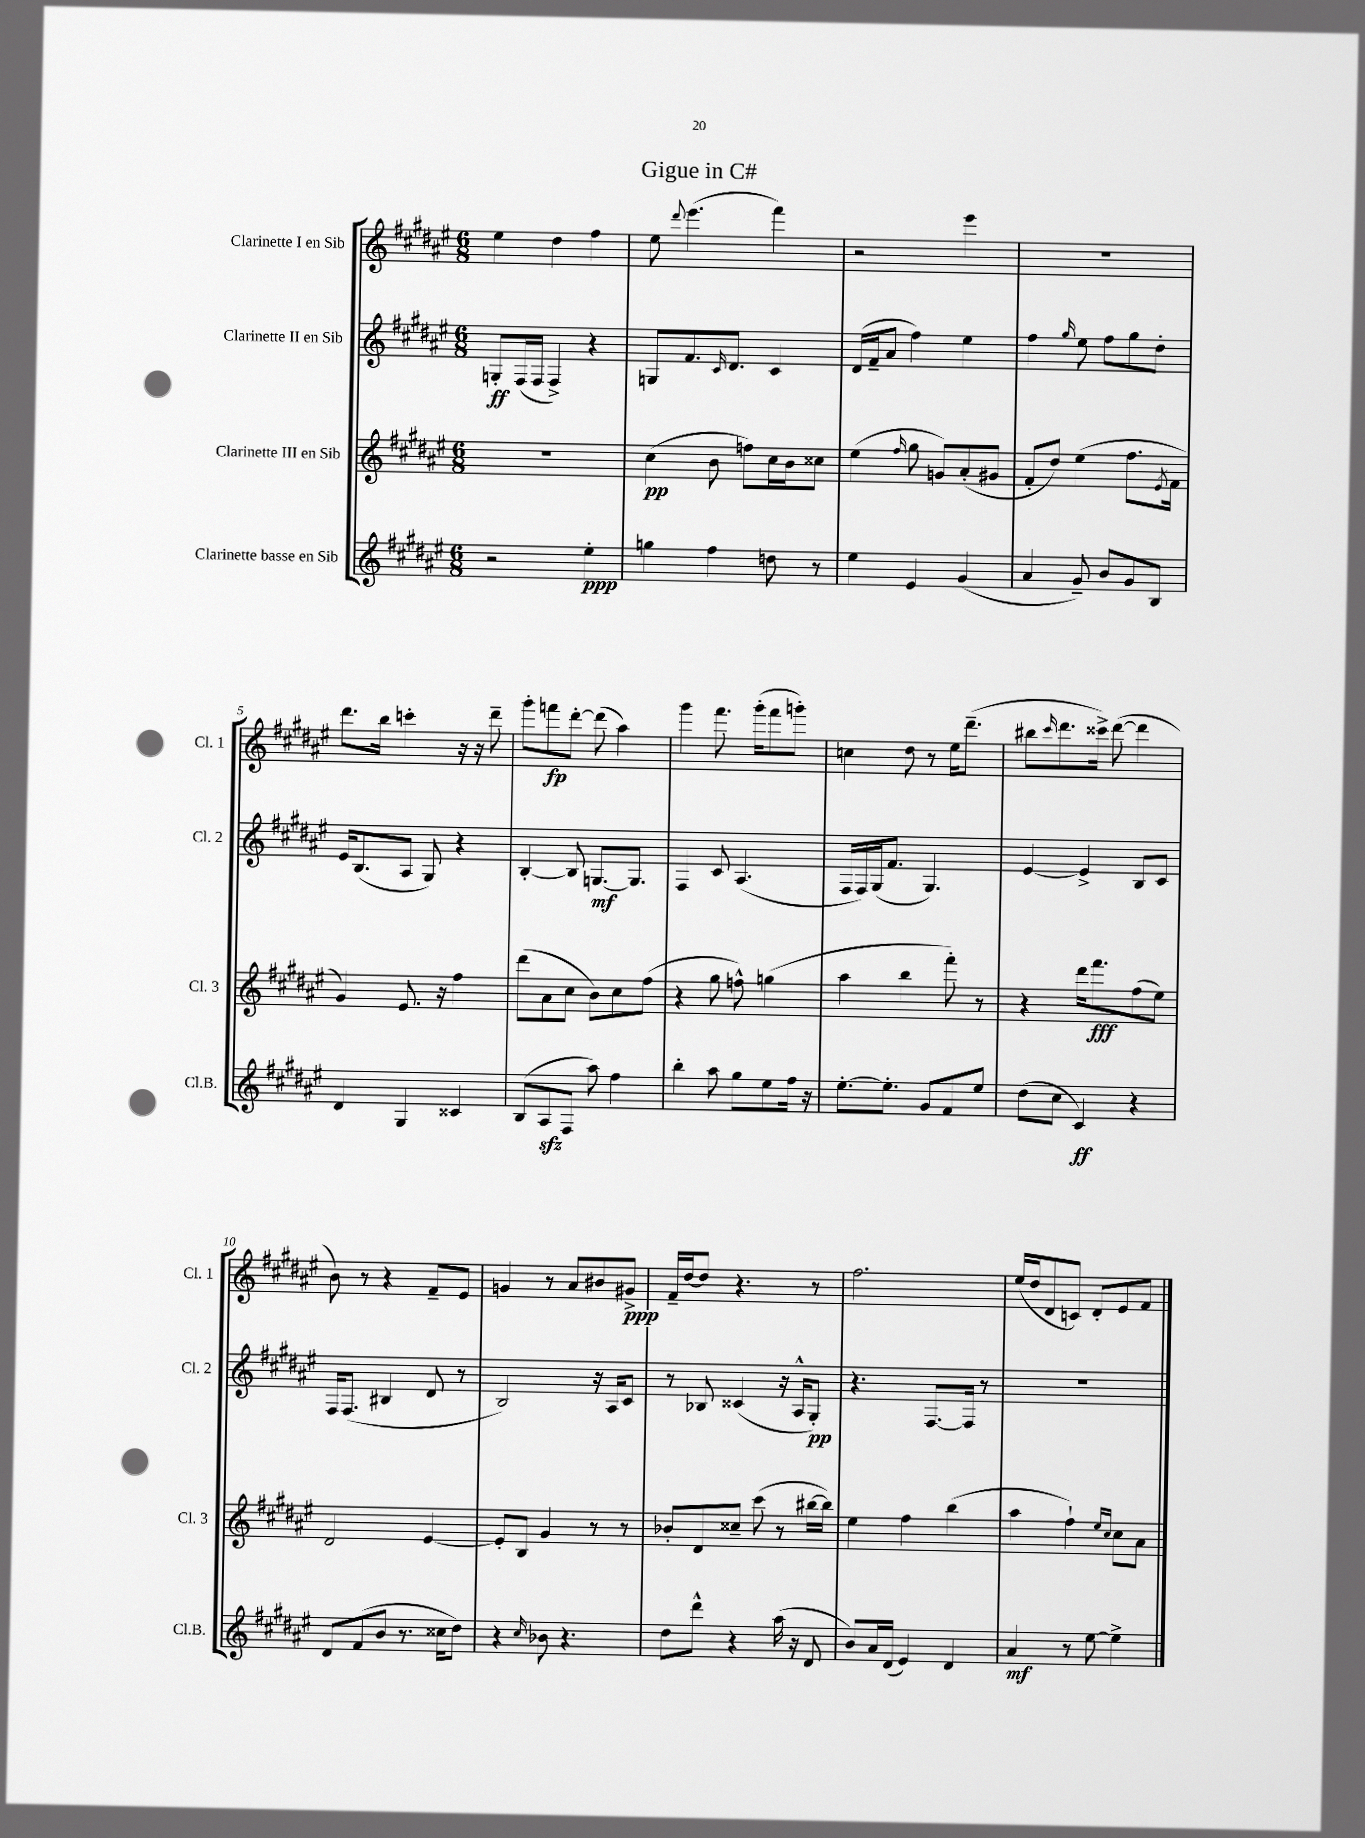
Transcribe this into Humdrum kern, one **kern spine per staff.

**kern	**kern	**kern	**kern
*staff4	*staff3	*staff2	*staff1
*clefG2	*clefG2	*clefG2	*clefG2
*k[f#c#g#d#a#e#]	*k[f#c#g#d#a#e#]	*k[f#c#g#d#a#e#]	*k[f#c#g#d#a#e#]
*M6/8	*M6/8	*M6/8	*M6/8
2r	2.r	8G'/L	4ee#\
.	.	(16F#/L	.
.	.	16F#/JJ	.
.	.	4F#^/)	4dd#\
4ee#'\	.	4r	4ff#\
=	=	=	=
4gg\	(4cc#\	8G/L	8ee#\
.	.	.	8qqddd#/
.	.	8.f#/	(4.eee#\
4ff#\	8b\	.	.
.	.	16qqc#/	.
.	.	8.d#/J	.
.	8ff\L)	.	.
8dd\	16cc#\L	4c#/	4fff#\)
.	16b\J	.	.
8r	8cc##\J	.	.
=	=	=	=
4ee#\	(4ee#\	(16d#/LL	2r
.	.	16f#~/J	.
.	.	8a#/J	.
.	16qqff#/	.	.
4e#/	8gg#\	4ff#\)	.
.	8g/L)	.	.
(4g#/	(8a#'/	4ee#\	4eee#\
.	8g#/J	.	.
=	=	=	=
4a#/	8f#'/L	4ff#\	2.r
.	8dd#/J)	.	.
.	.	16qqgg#/	.
8g#~/)	(4ee#\	8ee#\	.
8b/L	.	8ff#\L	.
8g#/	8.ff#\L	8gg#\	.
8B/J	.	8dd#'\J	.
.	8qe#/	.	.
.	16f#\Jk	.	.
=	=	=	=
4d#/	4g#/)	16e#/LK	8.ddd#\L
.	.	(8.B/	.
.	.	.	16bb\Jk
4G#/	8.e#/	8A#/J	4ccc'\
.	.	8G#/)	.
.	16r	.	.
4c##/	4ff#\	4r	16r
.	.	.	16r
.	.	.	8ddd#~\
=	=	=	=
(8B/L	(8ddd#\L	[4B'/	8ggg#'\L
8A#/	8a#\	.	8fff\
8F#/J	8cc#\J	8B/]	[8ddd#'\J
8aa#\)	8b\L)	[8.G/L	(8ddd#\]
4ff#\	8cc#\	.	4aa#\)
.	.	8.G/]J	.
.	(8ff#\J	.	.
=	=	=	=
4bb'\	4r	4F#/	4ggg#\
8aa#\	8gg#\	8c#/	8.fff#\
8gg#\L	8ff^^\)	(4.A#/	.
.	.	.	(16ggg#'\LK
8ee#\	(4gg\	.	8fff#\
16ff#\Jk	.	.	8ggg'\J)
16r	.	.	.
=	=	=	=
[8.ee#'\L	4aa#\	16F#/LL	4cc\
.	.	16F#/)	.
.	.	(16G#/J	.
8.ee#'\]J	.	8.f#/J	.
.	4bb\	.	8dd#\
8g#/L	.	4.G#/)	8r
8f#/	8fff#'\)	.	16ee#\LK
.	.	.	(8.ddd#~\J
8ee#/J	8r	.	.
=	=	=	=
(8dd#\L	4r	[4e#/	8bb#\L
.	.	.	16qqccc#/
8cc#\J	.	.	8.ddd#\
4c#/)	16ddd#\LK	4e#^/]	.
.	8.fff#\	.	16ccc##^\Jk)
.	.	.	([8ddd#\
4r	(8ff#\	8B/L	4ddd#\]
.	8ee#\J)	8c#/J	.
=	=	=	=
8d#/L	2d#/	16F#/LK	8b\)
.	.	(8.F#/J	.
(8f#/	.	.	8r
8b/J	.	4B#/	4r
8.r	.	.	.
.	[4e#/	8d#/	8f#~/L
16cc##\LK	.	.	.
8dd#\J)	.	8r	8e#/J
=	=	=	=
4r	8e#'/]L	2B/)	4g/
.	8B/J	.	.
16qqcc#/	.	.	.
8b-\	4g#/	.	8r
4.r	.	.	8a#/L
.	8r	16r	8b#/
.	.	16A#/LK	.
.	8r	8c#/J	8g#^/J
=	=	=	=
8dd#\L	8b-'/L	8r	16f#~/LL
.	.	.	[16dd#/J
8ddd#^^\J	8d#/	8B-/	8dd#/]J
4r	8cc##~/J	(4c##/	4.r
.	(8ccc#\	.	.
(16aa#\	8r	16r	.
16r	.	16A#^^/LK	.
8d#/	[16bb#\LL	8G#'/J)	8r
.	16bb#\]JJ)	.	.
=	=	=	=
8b/L)	4ee#\	4.r	2.ff#\
16a#/L	.	.	.
(16d#/JJ	.	.	.
4e#/)	4ff#\	.	.
.	.	[8.F#/L	.
4d#/	(4bb\	.	.
.	.	16F#/]Jk	.
.	.	8r	.
=	=	=	=
4a#/	4aa#\	2.r	(16ee#/LL
.	.	.	16dd#/J
.	.	.	8d#/
8r	4ff#`\)	.	8c/J)
[8ee#\	.	.	8d#'/L
.	16qqee#/LL	.	.
.	16qqcc#/JJ	.	.
4ee#^\]	8cc#\L	.	8e#/
.	8a#\J	.	8f#/J
==	==	==	==
*-	*-	*-	*-
